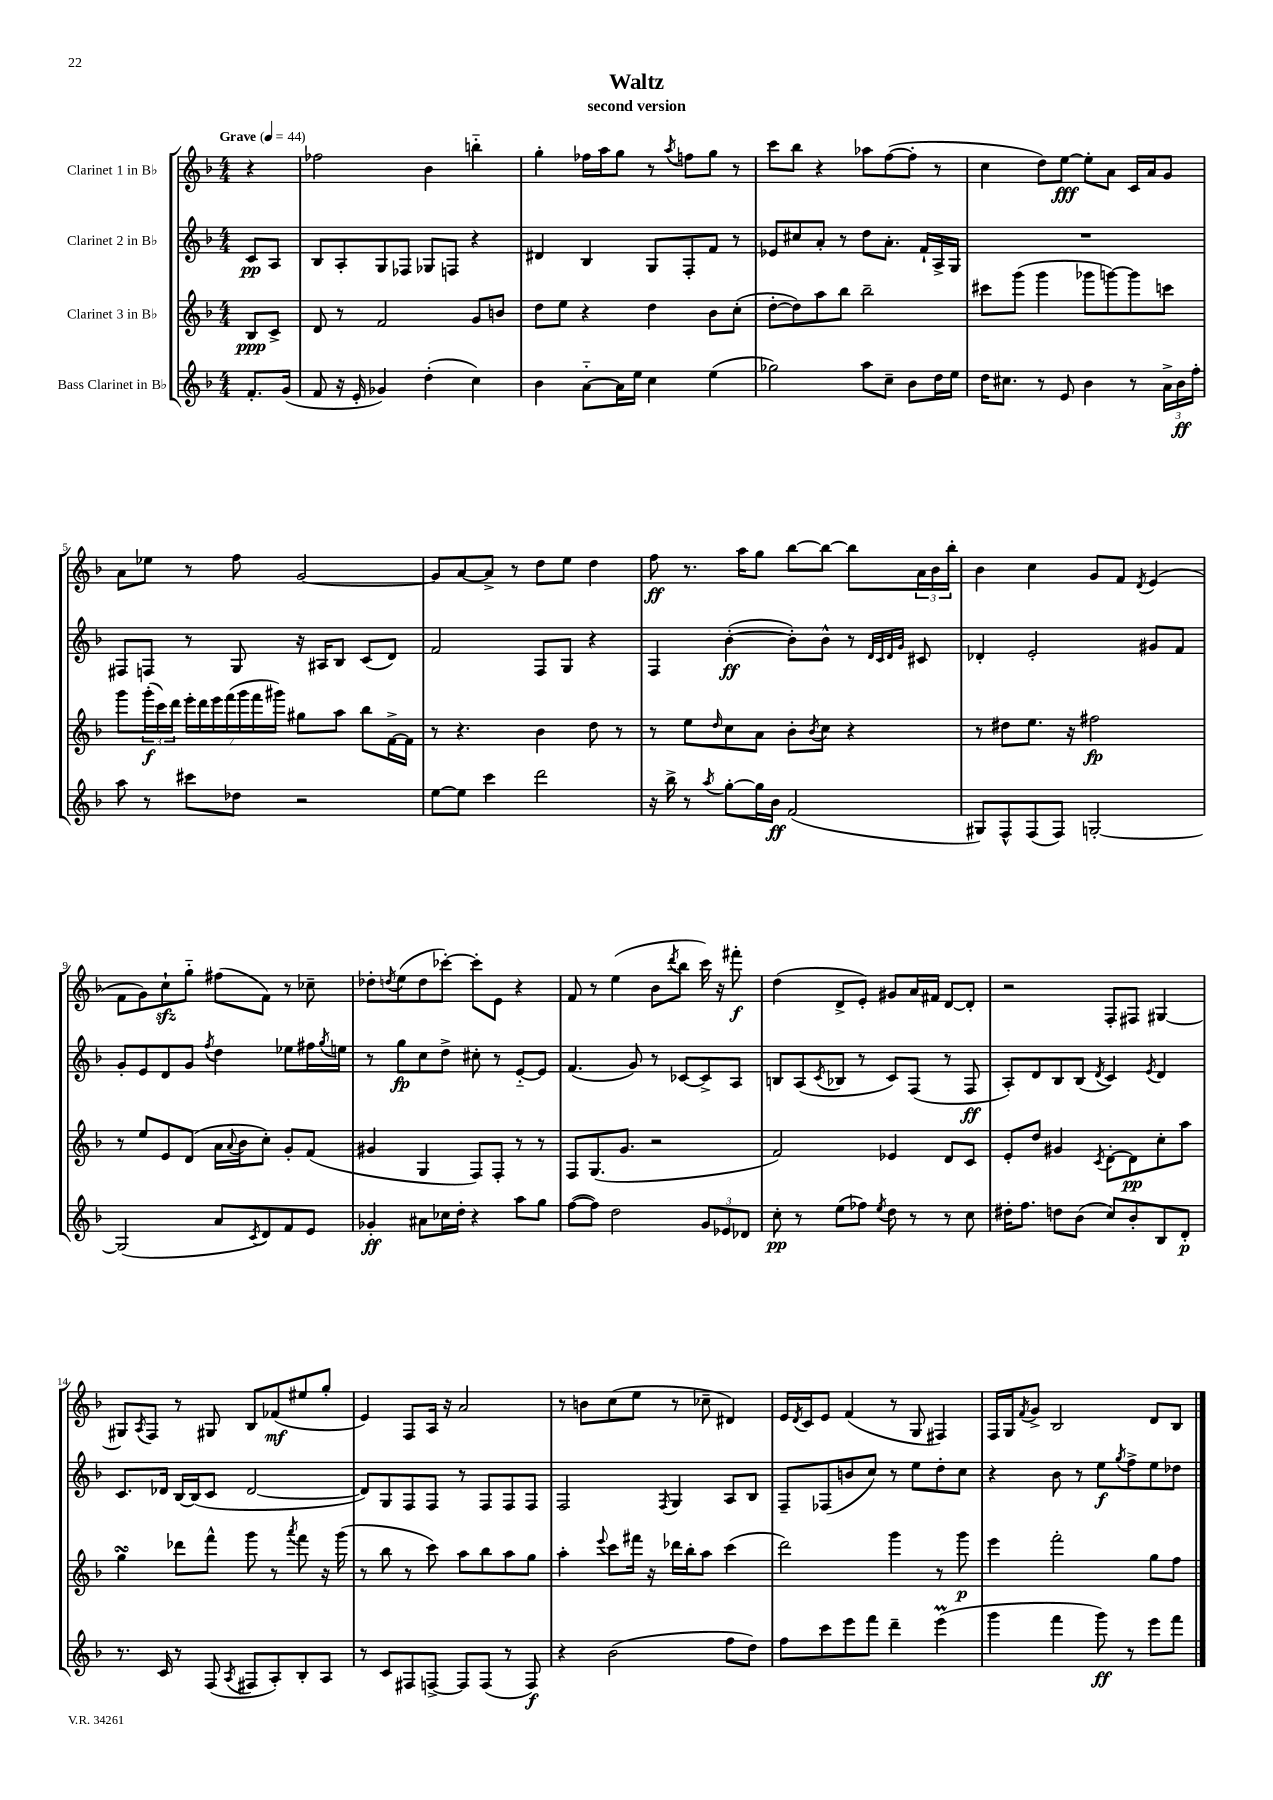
\header { title = "Waltz" subtitle = "second version" }
<<
\new StaffGroup <<
\new Staff = "s0" \with { instrumentName = "Clarinet 1 in Bb" } {
    \clef treble \key f \major \numericTimeSignature \time 4/4 \partial 4 \tempo "Grave" 4 = 44
    r4 |
    fes''2 bes'4 b''4-_ |
    g''4-. fes''16 a''16 g''8 r8 \acciaccatura { a''8 } f''8 g''8 r8 |
    c'''8 bes''8 r4 aes''8 f''8~( f''8-. r8 |
    c''4 d''8) e''8~\fff e''8-. a'8 c'16 a'16 g'8 |
    a'8 ees''8 r8 f''8 g'2~ |
    g'8 a'8~ a'8-> r8 d''8 e''8 d''4 |
    f''8\ff r8. a''16 g''8 bes''8~ bes''8~ bes''8 \tuplet 3/2 { a'16 bes'16 bes''16-. } |
    bes'4 c''4 g'8 f'8 \acciaccatura { d'8 } e'4( |
    f'8 g'8) c''8-!\sfz g''8-_ fis''8( f'8) r8 ces''8-- |
    des''8-. \acciaccatura { d''8 } e''8( d''8 ces'''8~-.) ces'''8-. e'8 r4 |
    f'8 r8 e''4( bes'8 \acciaccatura { d'''8 } bes''8 c'''16) r16 fis'''8-.\f |
    d''4( d'8-> e'8-.) gis'8 a'16 fis'16 d'8~ d'8-. |
    r2 f8-. fis8 gis4~ |
    gis8 \acciaccatura { a8 } f8 r8 gis8 bes8 fes'8\mf( eis''8 g''8-. |
    e'4) f8 a16 r16 a'2 |
    r8 b'8 c''8( e''8 r8 ces''8-- dis'4) |
    e'16 \acciaccatura { d'8 } c'16 e'8 f'4( r8 g8 fis4) |
    f16 g16 \acciaccatura { f'8 } g'8-> bes2 d'8 bes8 \bar "|." |
}
\new Staff = "s1" \with { instrumentName = "Clarinet 2 in Bb" } {
    \clef treble \key f \major \numericTimeSignature \time 4/4 \partial 4
    c'8\pp a8 |
    bes8 a8-. g8 fes8 ges8 f8 r4 |
    dis'4 bes4 g8 f8-. f'8 r8 |
    ees'8 cis''8 a'8-. r8 d''8 a'8.-. f'16-! a16-> g16 |
    R1 |
    fis8 f8 r8 g8 r16 ais16 bes8 c'8( d'8) |
    f'2 f8 g8 r4 |
    f4 bes'4~-.\ff( bes'8-.) bes'8-^ r8 \grace { d'32 c'32 d'32 g'32 } cis'8 |
    des'4-. e'2-. gis'8 f'8 |
    g'8-. e'8 d'8 g'8 \acciaccatura { f''8 } d''4 ees''8 fis''16 \acciaccatura { g''8 } e''16 |
    r8 g''8\fp c''8 d''8-> cis''8-. r8 e'8~-_ e'8 |
    f'4.( g'8) r8 ces'8~ ces'8-> a8 |
    b8 a8( \acciaccatura { c'8 } bes8 r8 c'8) f8( r8 f8\ff |
    a8-.) d'8 bes8 bes8( \acciaccatura { d'8 } c'4) \acciaccatura { e'8 } d'4 |
    c'8. des'16 bes16~ bes16( c'8 des'2~ |
    des'8) g8 f8 f8 r8 f8 f8 f8 |
    f2 \acciaccatura { f8 } g4 a8 bes8 |
    f8-- fes8( b'8 c''8) r8 e''8 d''8-. c''8 |
    r4 bes'8 r8 e''8\f \acciaccatura { g''8 } f''8-> e''8 des''8 \bar "|." |
}
\new Staff = "s2" \with { instrumentName = "Clarinet 3 in Bb" } {
    \clef treble \key f \major \numericTimeSignature \time 4/4 \partial 4
    bes8\ppp c'8-> |
    d'8 r8 f'2 g'8 b'8 |
    d''8 e''8 r4 d''4 bes'8 c''8-.( |
    d''8~-. d''8) a''8 bes''8 bes''2-- |
    cis'''8 g'''8( g'''4 ges'''8 g'''8~) g'''8 c'''8 |
    g'''8 \tuplet 3/2 { g'''16-.\f( c'''16) d'''16 } \tuplet 7/4 { e'''16-. d'''16 e'''16 f'''16( g'''16 f'''16 gis'''16) } gis''8 a''8 bes''8 f'16~-> f'16 |
    r8 r4. bes'4 d''8 r8 |
    r8 e''8 \grace { d''16 } c''8 a'8 bes'8-. \acciaccatura { bes'8 } c''8 r4 |
    r8 dis''8 e''8. r16 fis''2\fp |
    r8 e''8 e'8 d'8( a'16 \appoggiatura { a'8 } bes'16 c''8-.) g'8-. f'8( |
    gis'4 g4 f8) f8-. r8 r8 |
    f8 g8.( g'8. r2 |
    f'2) ees'4 d'8 c'8 |
    e'8-. d''8 gis'4 \acciaccatura { c'8 } d'8~-. d'8\pp c''8-. a''8 |
    g''4\turn des'''8 f'''8-^ g'''8 r8 \acciaccatura { a'''8 } f'''8 r16 g'''16( |
    r8 bes''8 r8 c'''8) a''8 bes''8 a''8 g''8 |
    a''4-. \appoggiatura { e'''8 } c'''8 fis'''16 r16 des'''16 bes''16-. a''8 c'''4( |
    d'''2) g'''4 r8 g'''8\p |
    e'''4 f'''2-. g''8 f''8 \bar "|." |
}
\new Staff = "s3" \with { instrumentName = "Bass Clarinet in Bb" } {
    \clef treble \key f \major \numericTimeSignature \time 4/4 \partial 4
    f'8.-. g'16( |
    f'8 r16 e'16-. ges'4) d''4-.( c''4) |
    bes'4 a'8~-_ a'16 e''16 c''4 e''4( |
    ges''2) a''8 c''8-- bes'8 d''16 e''16 |
    d''16 cis''8. r8 e'8 bes'4 r8 \tuplet 3/2 { a'16-> bes'16\ff f''16-. } |
    a''8 r8 cis'''8 des''8 r2 |
    e''8~ e''8 c'''4 d'''2 |
    r16 bes''16-> r8 \acciaccatura { a''8 } g''8~-. g''16 bes'16\ff f'2( |
    gis8) f8-^ f8( f8) g2~-. |
    g2( a'8 \acciaccatura { c'8 } d'8) f'8 e'8 |
    ges'4-.\ff ais'8 ces''16 d''16-. r4 a''8 g''8 |
    f''8~( f''8) d''2 \tuplet 3/2 { g'8 ees'8 des'8 } |
    c''8-.\pp r8 e''8( fes''8) \acciaccatura { e''8 } d''8 r8 r8 c''8 |
    dis''16-. f''8. d''8 bes'8( c''8) bes'8-. bes8 d'8-.\p |
    r8. c'16 r8 f8( \acciaccatura { a8 } fis8 a8-.) bes8-. a8 |
    r8 c'8 fis8 f8~-> f8 f8( r8 f8\f) |
    r4 bes'2( f''8 d''8) |
    f''8 c'''8 e'''8 f'''8 d'''4-- e'''4\prall( |
    g'''4 f'''4 g'''8\ff) r8 e'''8 f'''8 \bar "|." |
}
>>
>>
